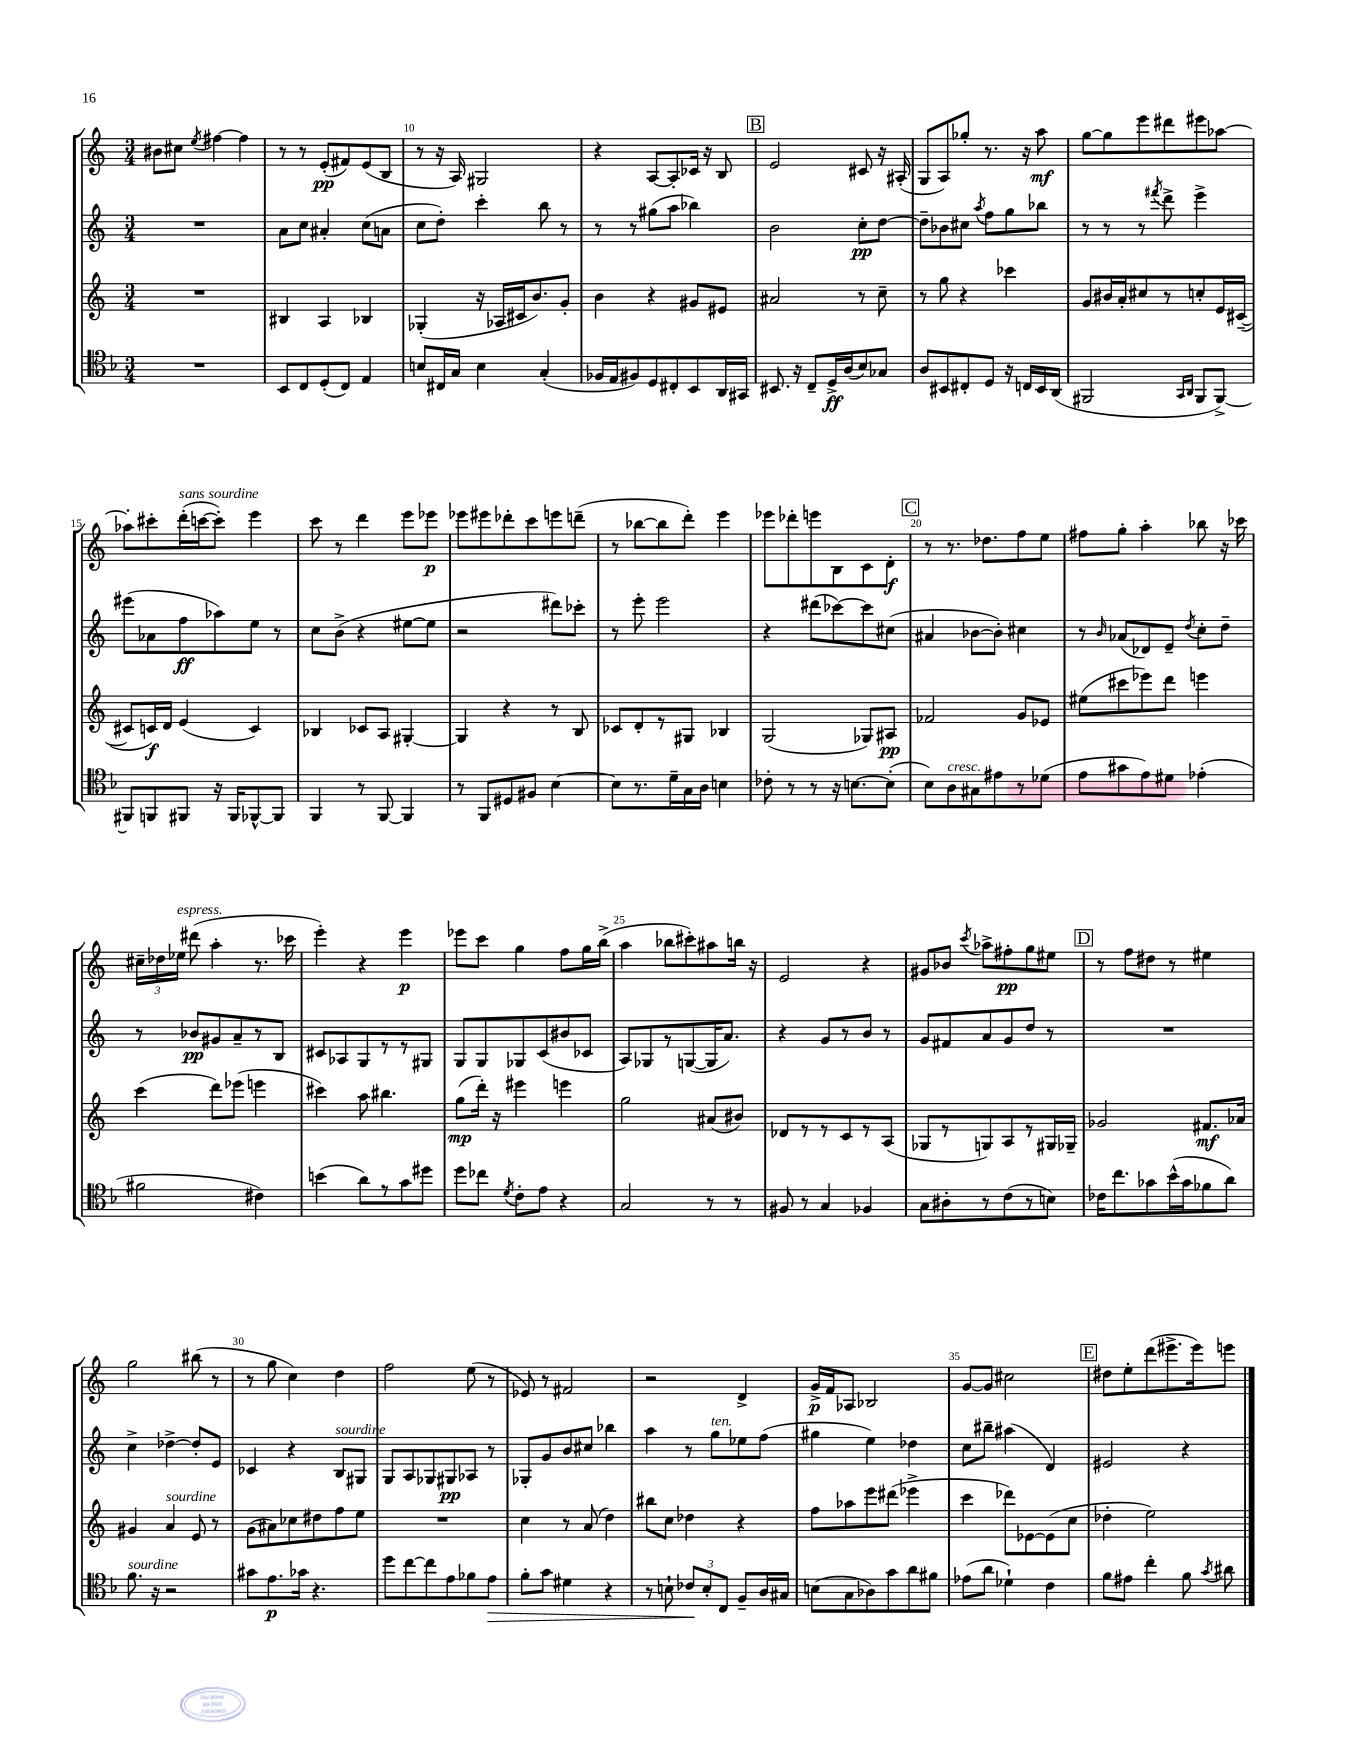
<<
\new StaffGroup <<
\new Staff = "s0" {
    \clef treble \key c \major \numericTimeSignature \time 3/4
    \autoBeamOff bis'8[ cis''8] \acciaccatura { e''8 } fis''4~ fis''4 |
    r8 r8 e'8[-.\pp( fis'8) e'8( b8] |
    r8 r16 a16) gis2 |
    r4 a8[~ a8-. ces'16] r16 b8 |
    \mark \markup { \box "B" } e'2 cis'8 r16 ais16-.( |
    g8[ a8) ges''8]-. r8. r16 a''8\mf |
    g''8[~ g''8 e'''8 dis'''8 eis'''8 aes''8]~ |
    aes''8[-. cis'''8-. d'''16-.^\markup { \italic "sans sourdine" }( c'''16~ c'''8]-.) e'''4 |
    c'''8 r8 d'''4 e'''8[ ees'''8]\p |
    ees'''8[ eis'''8 des'''8-. c'''8 e'''8 d'''8]--( |
    r8 bes''8[~ bes''8 d'''8]-.) e'''4 |
    ees'''8[ des'''8-. e'''8 b8 c'8 d'8]-.\f |
    \mark \markup { \box "C" } r8 r8. des''8.[ f''8 e''8] |
    fis''8[ g''8]-. a''4-. bes''8 r16 ces'''16 |
    \tuplet 3/2 { cis''16[-- des''16 ees''16]^\markup { \italic "espress." } } dis'''8( a''4-. r8. ces'''16 |
    e'''4-.) r4 e'''4\p |
    ees'''8[ c'''8] g''4 f''8[ g''16 b''16]->( |
    a''4 bes''8[ cis'''8-.) ais''8 b''16] r16 |
    e'2 r4 |
    gis'8[ bes'8] \acciaccatura { c'''8 } aes''8[-> fis''8-.\pp g''8 eis''8] |
    \mark \markup { \box "D" } r8 f''8[ dis''8] r8 eis''4 |
    g''2 bis''8( r8 |
    r8 g''8 c''4) d''4 |
    f''2 e''8( r8 |
    ees'8) r8 fis'2 |
    r2 d'4-> |
    g'16[->\p f'16 aes8] bes2 |
    g'8[~ g'8] cis''2 |
    \mark \markup { \box "E" } dis''8[ e''8-. d'''8( eis'''8.-> eis'''16) e'''8] \bar "|." |
}
\new Staff = "s1" {
    \clef treble \key c \major \numericTimeSignature \time 3/4
    \autoBeamOff R2. |
    a'8[ c''8] ais'4-. c''8[( a'8] |
    c''8[ d''8]-.) c'''4-. b''8 r8 |
    r8 r8 gis''8[( a''8] bes''4) |
    \mark \markup { \box "B" } b'2 c''8[-.\pp d''8]~ |
    d''8[-- bes'8 cis''8] \acciaccatura { a''8 } f''8[ g''8 bes''8] |
    r8 r8 r8 \acciaccatura { fis'''8 } d'''8-> e'''4-> |
    eis'''8[( aes'8 f''8\ff aes''8) e''8] r8 |
    c''8[ b'8]->( r4 eis''8[~ eis''8] |
    r2 dis'''8[) ces'''8]-. |
    r8 e'''8-. e'''2 |
    r4 dis'''8[( ces'''8~) ces'''8 cis''8]( |
    \mark \markup { \box "C" } ais'4 bes'8[~ bes'8]-.) cis''4 |
    r8 \grace { b'16 } aes'8[( des'8) e'8]-- \acciaccatura { d''8 } c''8[-. d''8]-- |
    r8 bes'8[\pp gis'8 a'8-- r8 b8] |
    cis'8[ aes8 g8 r8 r8 gis8] |
    g8[ g8 ges8 c'8( bis'8 ces'8] |
    a8[) ges8 r8 g8~( g16 a'8.]) |
    r4 g'8[ r8 b'8] r8 |
    g'8[ fis'8 a'8 g'8 d''8] r8 |
    \mark \markup { \box "D" } R2. |
    c''4-> des''4~-> des''8[-. e'8] |
    ces'4 r4 b8[^\markup { \italic "sourdine" } gis8] |
    g8[ a8 ges8 gis8\pp aes8] r8 |
    ges8[-. g'8 b'8 cis''8] bes''4 |
    a''4 r8 g''8[^\markup { \italic "ten." } ees''8 f''8]( |
    gis''4 e''4) des''4 |
    c''8[ bis''8]-- ais''4( d'4) |
    \mark \markup { \box "E" } eis'2 r4 \bar "|." |
}
\new Staff = "s2" {
    \clef treble \key c \major \numericTimeSignature \time 3/4
    \autoBeamOff R2. |
    bis4 a4 bes4 |
    ges4-.( r16 aes16[ cis'16 b'8.) g'8]-. |
    b'4 r4 gis'8[ eis'8] |
    \mark \markup { \box "B" } ais'2 r8 c''8-- |
    r8 g''8 r4 ces'''4 |
    g'8[ bis'16 a'16-. cis''8 r8 c''8-. e'16 cis'16]~--( |
    cis'8[ c'16\f) d'16] e'4( c'4) |
    bes4 ces'8[ a8] gis4~-. |
    gis4 r4 r8 b8 |
    ces'8[ d'8-. r8 gis8] bes4 |
    g2( ges8[) ais8]\pp |
    \mark \markup { \box "C" } fes'2 g'8[ ees'8] |
    eis''8[( cis'''8 ees'''8) d'''8] e'''4 |
    c'''4( d'''8[) ees'''8]( e'''4 |
    cis'''4) a''8 bis''4. |
    g''8[\mp( d'''16]-.) r16 eis'''4 e'''4 |
    g''2 ais'8[( bis'8]) |
    des'8[ r8 r8 c'8 r8 a8]( |
    ges8[ r8 g8) a8 r8 gis16 ges16]-- |
    \mark \markup { \box "D" } ges'2 fis'8.[\mf aes'16] |
    gis'4 a'4^\markup { \italic "sourdine" } e'8 r8 |
    g'8[( ais'8) ces''8 dis''8 f''8 e''8] |
    R2. |
    c''4 r8 a'8( d''4) |
    bis''8[ c''8] des''4 r4 |
    f''8[ aes''8 e'''8 dis'''8]( ees'''4-> |
    c'''4 des'''8[) ees'8~ ees'8( c''8] |
    \mark \markup { \box "E" } des''4-. e''2) \bar "|." |
}
\new Staff = "s3" {
    \clef tenor \key f \major \numericTimeSignature \time 3/4
    \autoBeamOff R2. |
    bes,8[ c8 d8-.( c8]) e4 |
    b8[ cis16 g16] b4 g4-.( |
    fes16[ e16 fis8) d8 cis8-. bes,8 a,16 gis,16] |
    \mark \markup { \box "B" } bis,8. r16 c8[-- d16->\ff a16( bes8) ges8] |
    a8[ bis,8 cis8-. d8] r16 c16[ bis,16 a,16]( |
    fis,2 \grace { g,16[ a,16] } fis,8[ fis,8]~->) |
    fis,8[ f,8 fis,8] r16 fis,16[ fes,8~-^ fes,8] |
    f,4 r8 f,8~ f,4 |
    r8 f,8[ dis8 fis8] bes4~ |
    bes8[ r8. d'16-- g16 a16] b4 |
    ces'8-. r8 r8 r16 b8.[~ b8]-.( |
    \mark \markup { \box "C" } bes8[) a8^\markup { \italic "cresc." } gis8 eis'8 r8 des'8]( |
    e'8[ gis'8 e'8) dis'8] ees'4-.( |
    fis'2 cis'4) |
    b'4( a'8[) r8 g'8 dis''8] |
    d''8[ ces''8] \acciaccatura { d'8 } c'8[-. e'8] r4 |
    g2 r8 r8 |
    fis8 r8 g4 fes4 |
    g8[ ais8-. r8 c'8( r8 b8]) |
    \mark \markup { \box "D" } ces'16[ c''8. ges'8 bes'16-^( ges'16 fes'8 a'8]) |
    f'8.^\markup { \italic "sourdine" } r16 r2 |
    gis'8[ e'8.\p ges'16] r4. |
    d''8[ c''8~ c''8 e'8 fes'8 e'8]\> |
    f'8[-. g'8] dis'4 r4 |
    r8 b8-! \tuplet 3/2 { ces'8[\! b8-. c8] } f8[-- a16 gis16] |
    b8[( g8 aes8) g'8 a'8 fis'8] |
    ees'8[( a'8] des'4-!) c'4 |
    \mark \markup { \box "E" } f'8[ eis'8] c''4-. f'8 \acciaccatura { g'8 } ais'8 \bar "|." |
}
>>
>>
\layout { \context { \Score currentBarNumber = #8 \override BarNumber.break-visibility = ##(#f #t #t) barNumberVisibility = #(every-nth-bar-number-visible 5) } }
